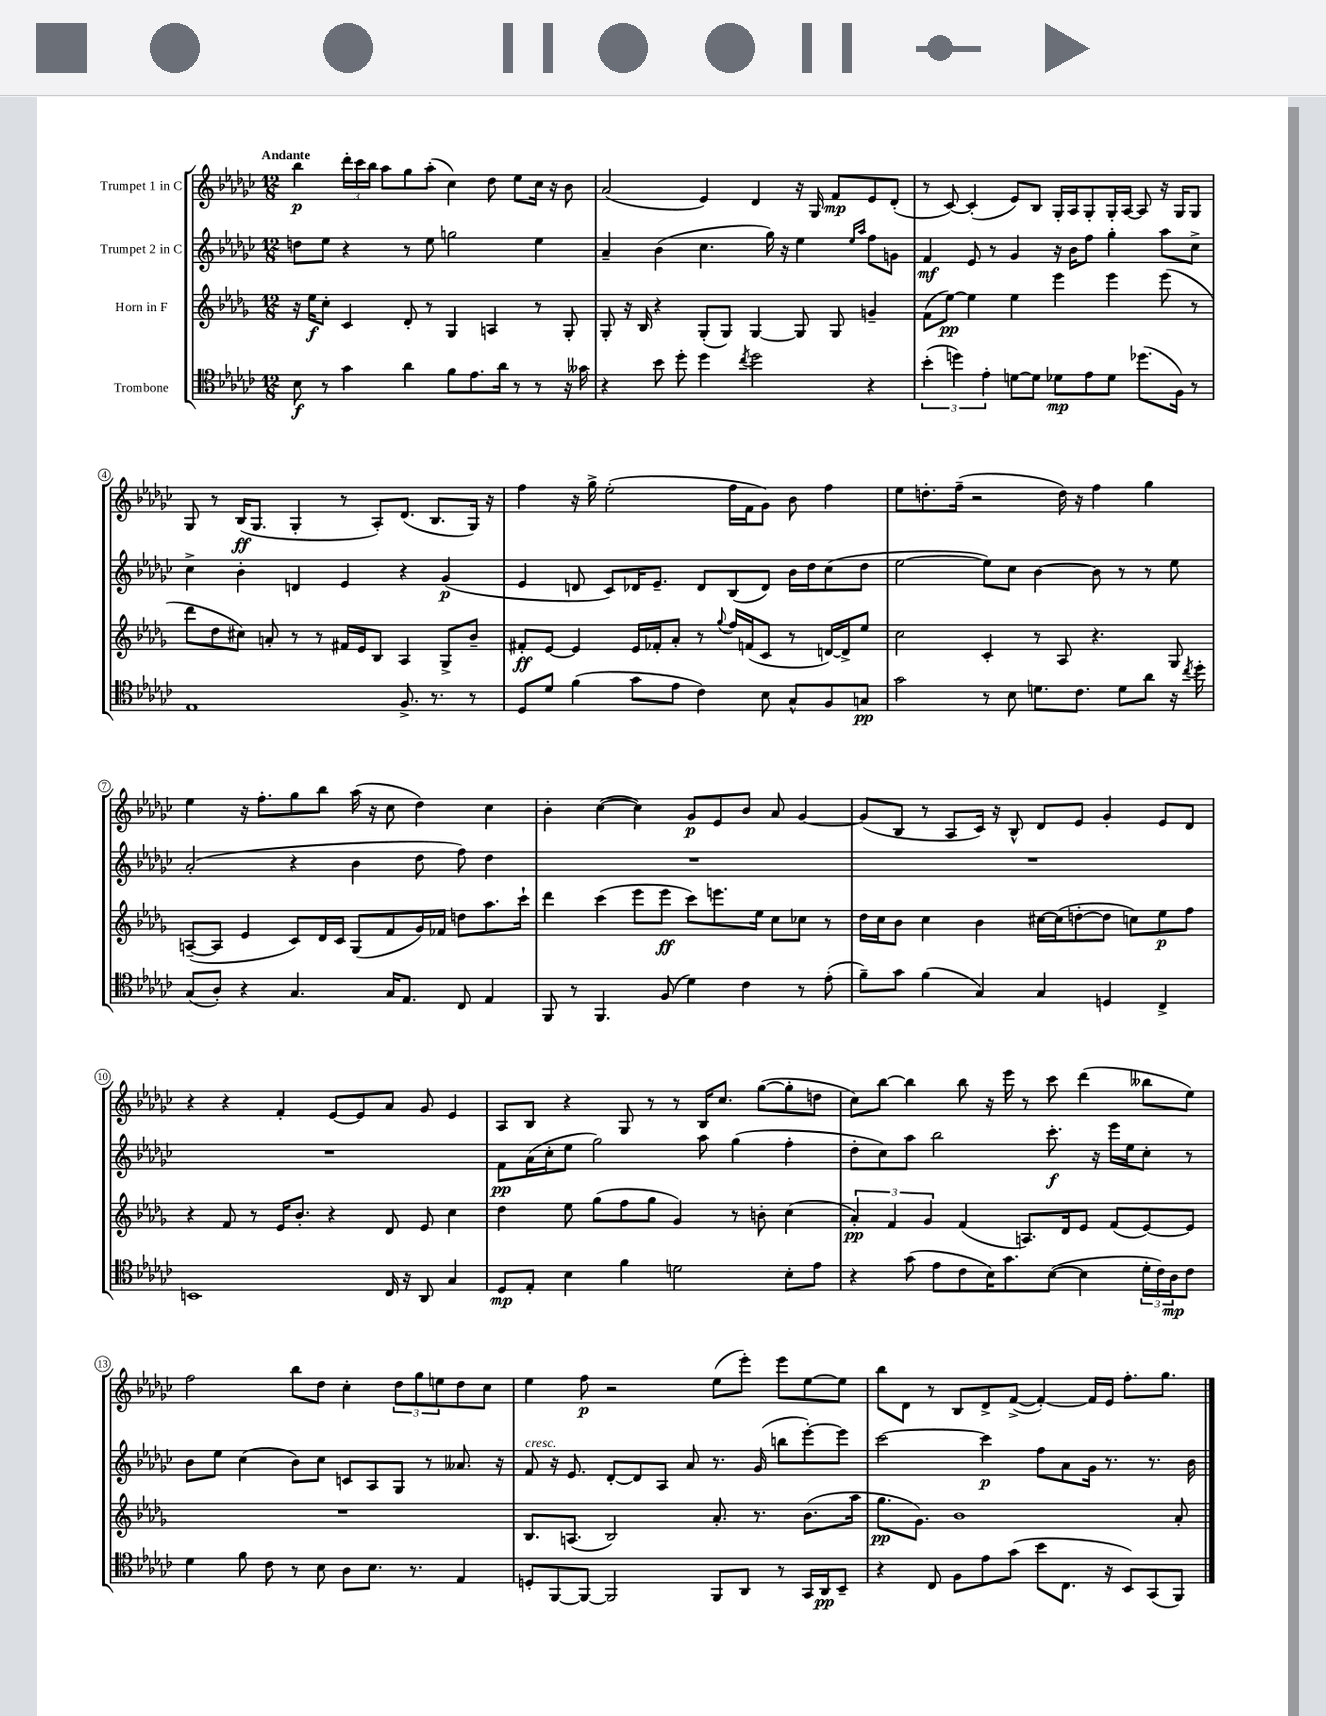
<<
\new StaffGroup <<
\new Staff = "s0" \with { instrumentName = "Trumpet 1 in C" } {
    \clef treble \key ges \major \numericTimeSignature \time 12/8 \tempo "Andante"
    bes''4\p \tuplet 3/2 { des'''16-. ces'''16 bes''16 } aes''8 ges''8 aes''8-.( ces''4) des''8 ees''8 ces''16 r16 bes'8 |
    aes'2( ees'4) des'4 r16 ges16 f'8\mp ees'8 des'8-.( |
    r8 ces'8~) ces'4-.( ees'8) bes8 ges16-. aes16 ges8-. ges16-. aes16~ aes8 r16 ges16 ges8 |
    ges8 r8 bes16\ff( ges8. ges4-. r8 aes8-.) des'8.( bes8. ges16) r16 |
    f''4 r16 ges''16-> ees''2-.( f''16 f'16 ges'8) bes'8 f''4 |
    ees''8 d''8.-. f''16--( r2 d''16) r16 f''4 ges''4 |
    ees''4 r16 f''8.-. ges''8 bes''8 aes''16( r16 ces''8 des''4) ces''4 |
    bes'4-. ces''4~( ces''4) ges'8\p ees'8 bes'8 aes'8 ges'4~ |
    ges'8( bes8 r8 aes8 ces'16) r16 bes8-^ des'8 ees'8 ges'4-. ees'8 des'8 |
    r4 r4 f'4-. ees'8~ ees'8 aes'8 ges'8 ees'4 |
    aes8 bes8 r4 ges8 r8 r8 bes16 ces''8. ges''8~( ges''8-. d''8 |
    ces''8) bes''8~ bes''4 bes''8 r16 ees'''16 r8 ces'''8 des'''4( beses''8 ees''8) |
    f''2 bes''8 des''8 ces''4-. \tuplet 3/2 { des''8 ges''8 e''8 } des''8 ces''8 |
    ees''4 f''8\p r2 ees''8( ees'''8-.) ees'''8 ees''8~ ees''8 |
    bes''8 des'8 r8 bes8 des'8-> f'8~->( f'4~-.) f'16 ees'16 f''8.-. ges''8. \bar "|." |
}
\new Staff = "s1" \with { instrumentName = "Trumpet 2 in C" } {
    \clef treble \key ges \major \numericTimeSignature \time 12/8
    d''8 ees''8 r4 r8 ees''8 g''2 ees''4 |
    aes'4-- bes'4( ces''4. ges''16) r16 ees''4 \grace { ees''16 aes''16 } f''8 g'8 |
    f'4\mf ees'8 r8 ges'4 r16 bes'16 f''8 ges''4-. aes''8 ces''8-> |
    ces''4-> bes'4-. d'4 ees'4 r4 ges'4\p( |
    ees'4 d'8 ces'8) des'16 ees'8.-- des'8 bes8( des'8) bes'16 des''16 ces''8( des''8 |
    ees''2~ ees''8) ces''8 bes'4~ bes'8 r8 r8 ees''8 |
    aes'2-.( r4 bes'4 des''8 f''8) des''4 |
    R1. |
    R1. |
    R1. |
    f'8\pp aes'16( ces''16-. ees''8 ges''2) aes''8 ges''4( f''4-. |
    des''8-. ces''8) aes''8 bes''2 ces'''8.-.\f r16 ees'''16 ees''16 ces''8-. r8 |
    bes'8 ees''8 ces''4( bes'8) ces''8 c'8 aes8 ges8 r8 aeses'8. r16 |
    f'8^\markup { \italic "cresc." } r16 ees'8. des'8~-. des'8 aes8 aes'8 r8. ges'16( b''8 ees'''8~-.) ees'''8 |
    ces'''2~ ces'''4\p f''8 aes'8 ges'16 r8. r8. bes'16 \bar "|." |
}
\new Staff = "s2" \with { instrumentName = "Horn in F" } {
    \clef treble \key des \major \numericTimeSignature \time 12/8
    r16 ees''16\f c''8-. c'4 des'8-. r8 ges4 a4 r8 ges8-. |
    ges8-. r16 bes16 r4 ges8-.( ges8) ges4~ ges8 ges8 g'4-- |
    f'8( ees''8~\pp) ees''4 ees''4 ees'''4 ees'''4 ees'''8( r8 |
    des'''8 des''8 cis''8) a'8-. r8 r8 fis'16 ees'16 bes8 aes4 ges8-> bes'8-- |
    fis'8-.\ff ees'8~ ees'4 ees'16 fes'16-. aes'8-. r8 \appoggiatura { ges''8 } f''16 f'16( c'8 r8 d'16~) d'16-> ees''8 |
    c''2 c'4-. r8 aes8 r4. ges8 |
    a8~--( a8 ees'4 c'8) des'16 c'16 ges8( f'8 ges'16) fes'16 d''8 aes''8. c'''16-! |
    des'''4 c'''4( ees'''8 ees'''8\ff c'''8) e'''8. ees''16 c''8 ces''8 r8 |
    des''16 c''16 bes'8 c''4 bes'4 cis''16~ cis''16( d''8~-. d''8 c''8) ees''8\p f''8 |
    r4 f'8 r8 ees'16 bes'8.-. r4 des'8 ees'8 c''4 |
    des''4 ees''8 ges''8( f''8 ges''8 ges'4) r8 b'8-. c''4( |
    \tuplet 3/2 { aes'4-.\pp) f'4 ges'4 } f'4( a8.) des'16 ees'8 f'8( ees'8~) ees'8 |
    R1. |
    bes8. a8.( bes2) aes'8.-. r8. bes'8.( aes''16 |
    ges''8.\pp ges'8.) bes'1 aes'8-. \bar "|." |
}
\new Staff = "s3" \with { instrumentName = "Trombone" } {
    \clef tenor \key ges \major \numericTimeSignature \time 12/8
    bes8\f r8 ges'4 aes'4 f'8 ees'8. aes'16 r8 r8 r16 geses'16 |
    r4 bes'8 des''8-. des''4 \acciaccatura { ces''8 } des''2 r4 |
    \tuplet 3/2 { bes'4-.( d''4) ees'4-. } d'8~ d'8 des'8\mp ees'8 des'8 des''8.( f16) r8 |
    ees1 f8.-> r8. r8 |
    des8 des'8 f'4( ges'8 ees'8 ces'4) bes8 ges8-^ f8 g8\pp |
    ges'2 r8 bes8 d'8. ces'8. d'8 aes'8 r16 \acciaccatura { ces''8 } des''16-. |
    ges8( aes8-.) r4 ges4. ges16 ees8. ces8 ees4 |
    f,8 r8 f,4. f8( des'4) ces'4 r8 ees'8-.( |
    f'8--) ges'8 f'4( ges4) ges4 d4 ces4-> |
    b,1 ces16 r16 aes,8 ges4 |
    des8\mp ees8-. bes4 f'4 d'2 bes8-. ees'8 |
    r4 ges'8( ees'8 ces'8 bes16) ges'8. bes8~( bes4 \tuplet 3/2 { des'16-. ces'16) aes16\mp } ces'8 |
    des'4 f'8 ces'8 r8 bes8 aes8 bes8. r8. ees4 |
    d8-. f,8~ f,8~ f,2 f,8 aes,8 r8 ges,16 aes,16\pp bes,8-- |
    r4 ces8 f8 ees'8 ges'8( bes'8 ces8. r16 bes,8) ges,8( f,8) \bar "|." |
}
>>
>>
\layout { \context { \Score \override BarNumber.stencil = #(make-stencil-circler 0.1 0.3 ly:text-interface::print) } }
